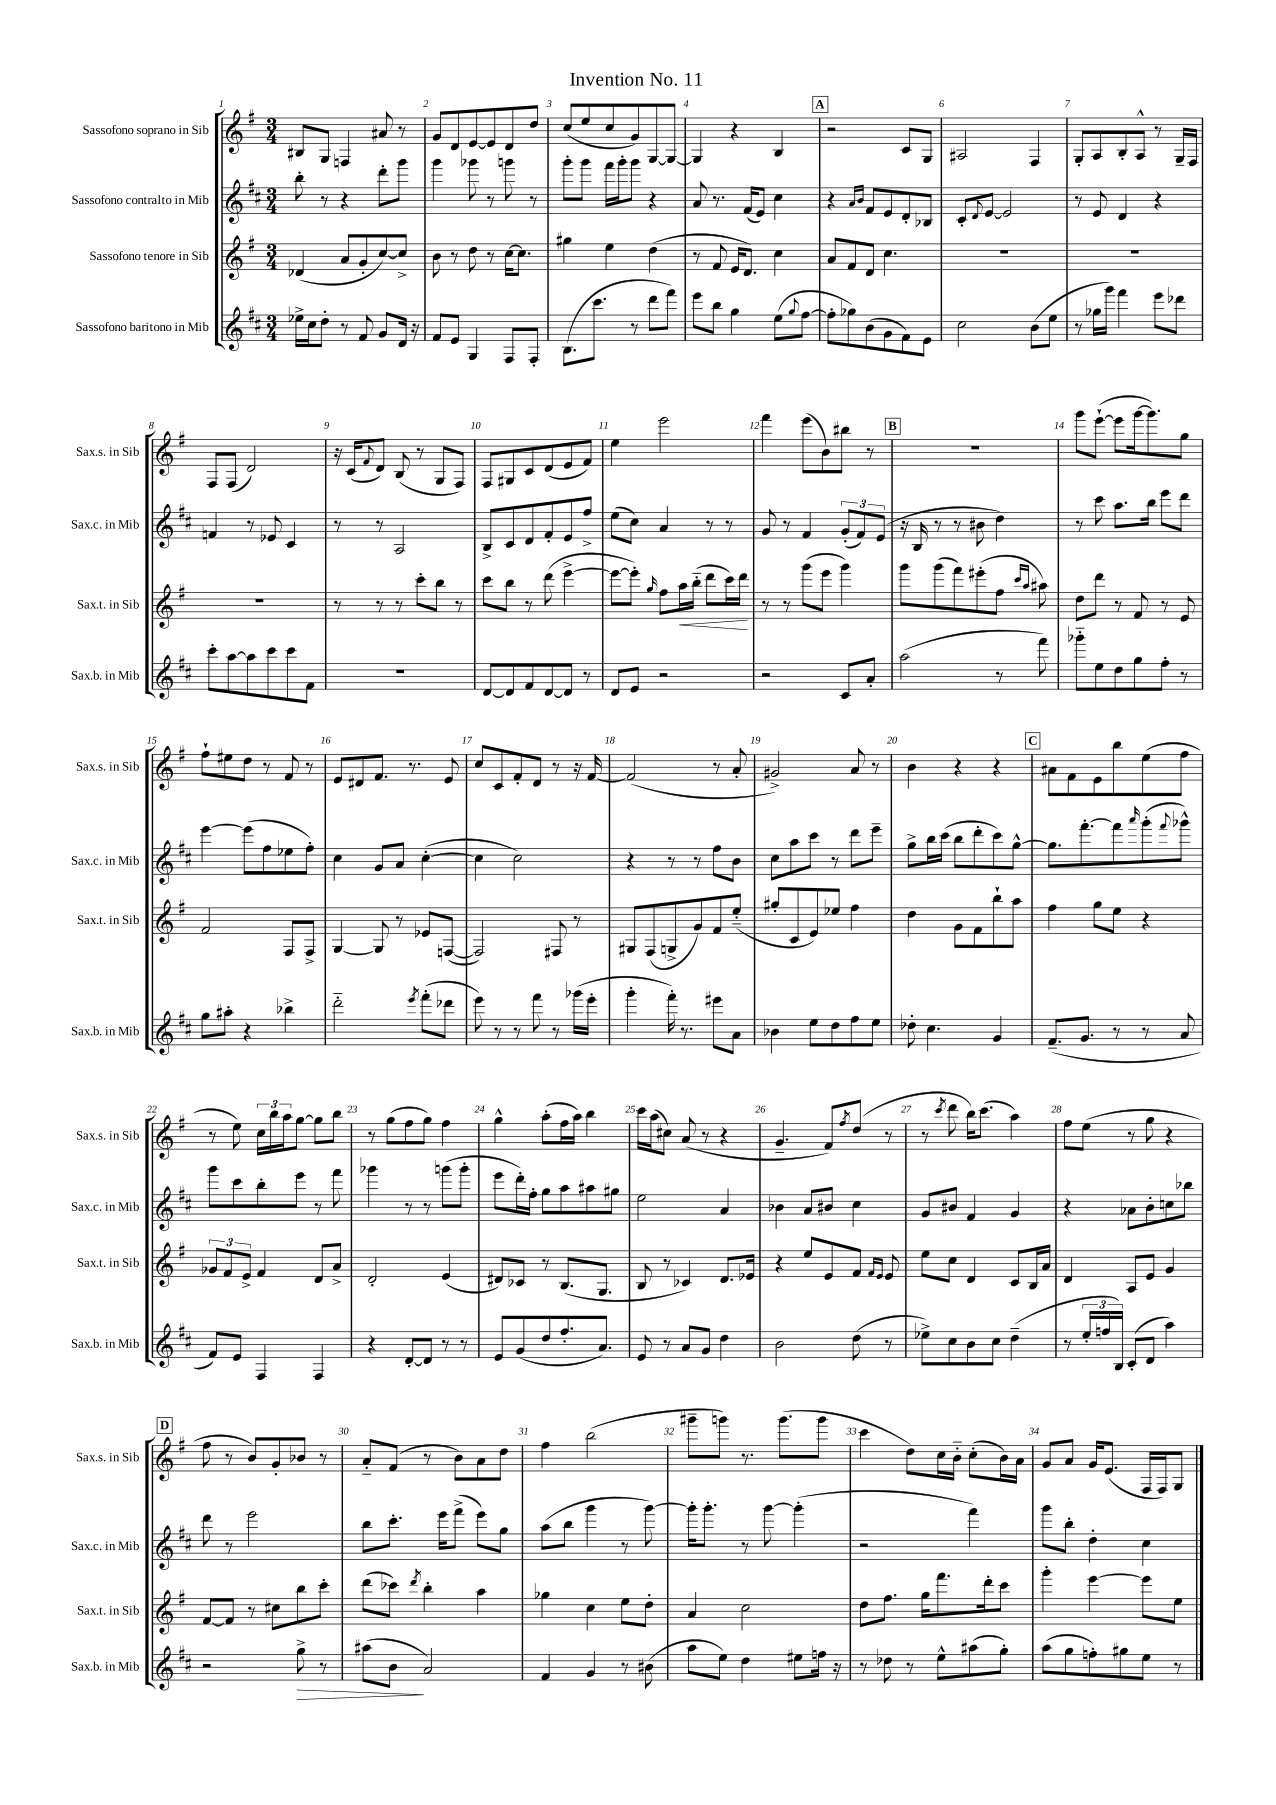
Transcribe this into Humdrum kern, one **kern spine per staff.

**kern	**dynam	**kern	**dynam	**kern	**kern
*part4	*part4	*part3	*part3	*part2	*part1
*staff4	*staff4	*staff3	*staff3	*staff2	*staff1
*I"Sassofono baritono in Mib	*	*I"Sassofono tenore in Sib	*	*I"Sassofono contralto in Mib	*I"Sassofono soprano in Sib
*I'Sax.b. in Mib	*	*I'Sax.t. in Sib	*	*I'Sax.c. in Mib	*I'Sax.s. in Sib
*clefG2	*	*clefG2	*	*clefG2	*clefG2
*k[f#c#]	*	*k[f#]	*	*k[f#c#]	*k[f#]
*M3/4	*	*M3/4	*	*M3/4	*M3/4
=1	=1	=1	=1	=1	=1
16ee-X^\LL	.	(4d-X/	.	8bb'\	8B#X/L
16cc#\J	.	.	.	.	.
8dd'\J	.	.	.	8r	8G/J
8r	.	8a/L	.	4r	4Fn/
8f#/	.	8g'/	.	.	.
8g/L	.	[8cc/)	.	8ddd'\L	8a#X/
16d/Jk	.	8cc^/J]	.	8ggg\J	8r
16r	.	.	.	.	.
=2	=2	=2	=2	=2	=2
8f#/L	.	8b\	.	4ggg\	8g/L
8e/J	.	8r	.	.	8d/
4G/	.	8dd\	.	8ggg-X\	[8e/
.	.	8r	.	8r	8e/]
8F#/L	.	[16cc\KL	.	8gggn\	8d/
.	.	8.cc\J]	.	.	.
8F#'/J	.	.	.	8r	8dd/J
=3	=3	=3	=3	=3	=3
(8.B\L	.	4gg#X\	.	8ggg'\L	(8cc/L
.	.	.	.	8ggg\J	8ee/
8.ccc#\J	.	.	.	.	.
.	.	4ee\	.	16fff#\LL	8cc/
.	.	.	.	16ggg'\J	.
8r	.	.	.	8ggg\J	8g/)
8ddd\L	.	(4dd\	.	4r	[8G/
8fff#\J)	.	.	.	.	8G/J_
=4	=4	=4	=4	=4	=4
8eee\L	.	8r	.	8a/	4G/]
8bb\J	.	8f#/	.	8.r	.
4gg\	.	16e/KL	.	.	4r
.	.	8.d/J)	.	(16f#/KL	.
.	.	.	.	8e/J)	.
(8ee\L	.	4cc\	.	4cc#\	4B/
8qqgg/	.	.	.	.	.
[8ff#\J	.	.	.	.	.
!!LO:REH:place=s1:t=A
=5	=5	=5	=5	=5	=5
8ff#'\L]	.	8a/L	.	4r	2r
8gg-X\)	.	8f#/	.	.	.
.	.	.	.	16qqa/LL	.
.	.	.	.	16qqb/JJ	.
(8b\	.	8d/J	.	8f#/L	.
8g\	.	4.cc\	.	8e/	.
8f#\)	.	.	.	8d'/	8c/L
8e\J	.	.	.	8B-X/J	8G/J
=6	=6	=6	=6	=6	=6
2cc#\	.	2.r	.	8c#'/L	2A#X/
.	.	.	.	8qqd/	.
.	.	.	.	[8e/J	.
.	.	.	.	2e/]	.
(8b\L	.	.	.	.	4F#/
8ee\J	.	.	.	.	.
=7	=7	=7	=7	=7	=7
8r	.	2.r	.	8r	8G'/L
16gg-X\LL	.	.	.	8e/	8A/
16ggg\JJ)	.	.	.	.	.
4fff#\	.	.	.	4d/	8B'/
.	.	.	.	.	8A^^/J
8eee\L	.	.	.	4r	8r
8ddd-X\J	.	.	.	.	16G~/LL
.	.	.	.	.	16F#/JJ
!!LO:LB:g=z
=8	=8	=8	=8	=8	=8
8ccc#'\L	.	2.r	.	4fn/	8F#/L
[8aa\	.	.	.	.	(8F#/J
8aa\]	.	.	.	8r	2d/)
8ccc#\	.	.	.	8e-X/	.
8ccc#\	.	.	.	4c#/	.
8f#\J	.	.	.	.	.
=9	=9	=9	=9	=9	=9
2.r	.	8r	.	8r	16r
.	.	.	.	.	(16c/KL
.	.	.	.	.	8qqf#/
.	.	8r	.	8r	8d/J)
.	.	8r	.	2A/	(8B/
.	.	8ccc'\L	.	.	8r
.	.	8bb\J	.	.	8G/L
.	.	8r	.	.	8F#/J)
=10	=10	=10	=10	=10	=10
[8d/L	.	8ccc\L	.	8B^/L	8F#/L
8d/]	.	8bb\J	.	8c#/	8G#X/
8f#/	.	8r	.	8d/	8c/
[8d/	.	(8ddd\	.	8f#'/	(8d/
8d/J]	.	[4eee^\	.	8e/	8e/
8r	.	.	.	8ff#^/J	8f#/J)
=11	=11	=11	=11	=11	=11
8d/L	.	8eee\L_	.	(8ee\L	4ee\
8e/J	.	8eee'\J])	.	8cc#\J)	.
.	.	16qqgg/	.	.	.
2r	.	8ff#\L	.	4a/	2eee\
!	!	!	!LO:HP:b	!	!
.	.	16aa\L	<	.	.
.	.	(16bb\JJ	.	.	.
.	.	8ddd\L	.	8r	.
.	.	16ccc\L)	.	8r	.
.	.	16ddd\JJ	.	.	.
.	.	.	[	.	.
=12	=12	=12	=12	=12	=12
2r	.	8r	.	8g/	4fff#\
.	.	8r	.	8r	.
.	.	(8ggg\L	.	4f#/	(8eee\L
.	.	8eee\J	.	.	8b\)
8c#/L	.	4ggg\)	.	(12g'/L	8bb#X\J
.	.	.	.	12f#/)	.
8a'/J	.	.	.	.	8r
.	.	.	.	(12e/J	.
!!LO:REH:place=s1:t=B
=13	=13	=13	=13	=13	=13
(2aa\	.	8ggg\L	.	16r	2.r
.	.	.	.	16B/	.
.	.	(8ggg\	.	8r	.
.	.	8fff#\)	.	8r	.
.	.	(8eee#X'\	.	8b#X\	.
8r	.	8ff#\J	.	4dd\)	.
.	.	16qqccc/LL	.	.	.
.	.	16qqaa/JJ	.	.	.
8fff#\)	.	8aa#X\)	.	.	.
=14	=14	=14	=14	=14	=14
8ggg-X\L	.	8dd\L	.	8r	8ggg\L
8ee\	.	8ddd\J	.	8ccc#\	([8eee`\J
8dd\	.	8r	.	8.aa\L	8eee\L]
8gg\	.	8f#/	.	.	[16ggg\k
.	.	.	.	16bb\Jk	8.ggg\])
8ff#'\J	.	8r	.	8eee\L	.
8r	.	8e/	.	8ddd\J	8gg\J
!!LO:LB:g=z
=15	=15	=15	=15	=15	=15
8gg\L	.	2f#/	.	[4eee\	8ff#`\L
8aa#X'\J	.	.	.	.	8ee#X\
4r	.	.	.	(8eee\L]	8dd\J
.	.	.	.	8ff#\	8r
4bb-X^\	.	8F#/L	.	8ee-X\	8f#/
.	.	8F#^/J	.	8ff#'\J)	8r
=16	=16	=16	=16	=16	=16
2ddd\	.	[4G/	.	4cc#\	8e/L
.	.	.	.	.	8d#X/
.	.	8G/]	.	8g/L	8.f#/J
.	.	8r	.	8a/J	.
.	.	.	.	.	8.r
8qeee/	.	.	.	.	.
(8fff#'\L	.	8e-X/L	.	([4cc#'\	.
8ddd-X\J	.	([8Fn/J	.	.	8e/
=17	=17	=17	=17	=17	=17
8eee\)	.	2F/])	.	4cc#\]	8cc/L
8r	.	.	.	.	8c/
8r	.	.	.	2cc#\)	8f#'/
8fff#\	.	.	.	.	8d/J
8r	.	8F#X/	.	.	8r
(16ggg-X\LL	.	8r	.	.	16r
16eee'\JJ	.	.	.	.	[16f#/
=18	=18	=18	=18	=18	=18
4ggg'\	.	8G#X/L	.	4r	(2f#/]
.	.	(8F#/	.	.	.
16fff#'\)	.	8Gn^/	.	8r	.
8.r	.	.	.	.	.
.	.	8g/)	.	8r	.
8eee#X\L	.	8f#/	.	8ff#\L	8r
8a\J	.	(8ee/J	.	8b\J	8a'/
=19	=19	=19	=19	=19	=19
4b-X\	.	8gg#X'/L	.	8cc#\L	2g#X^/)
.	.	8c/	.	8aa\	.
8ee\L	.	8e/)	.	8ccc#\J	.
8dd\	.	8ee-X/J	.	8r	.
8ff#\	.	4ff#\	.	8ddd\L	8a/
8ee\J	.	.	.	8eee~\J	8r
=20	=20	=20	=20	=20	=20
8dd-X'\	.	4dd\	.	8gg^\L	4b\
4.cc#\	.	.	.	16bb\L	.
.	.	.	.	(16ccc#\JJ	.
.	.	8g\L	.	8bb\L	4r
.	.	8f#\	.	8ddd'\	.
4g/	.	8bb`\	.	8ccc#\)	4r
.	.	8aa\J	.	[8gg^^\J	.
!!LO:REH:place=s1:t=C
=21	=21	=21	=21	=21	=21
(8.f#~/L	.	4ff#\	.	8.gg\L]	8a#X\L
.	.	.	.	.	8f#\
8.g/J	.	.	.	[8.fff#'\	.
.	.	8gg\L	.	.	8e\
8r	.	8ee\J	.	8fff#\]	8bb\
.	.	.	.	16qqaaa/	.
8r	.	4r	.	(8ggg'\	(8ee\
.	.	.	.	8qqfff#/	.
8a/	.	.	.	8ggg-X^^\J)	8ff#\J
!!LO:LB:g=z
=22	=22	=22	=22	=22	=22
8f#/L)	.	12g-X/L	.	8ggg\L	8r
.	.	12f#/	.	.	.
8e/J	.	.	.	8ccc#\	8ee\)
.	.	12e^/J	.	.	.
4F#/	.	4f#/	.	8bb'\	24cc\LL
.	.	.	.	.	24bb\
.	.	.	.	.	24aa\J
.	.	.	.	8eee\J	[8gg\J
4F#/	.	8d/L	.	8r	8gg\L]
.	.	8a^/J	.	8fff#\	8bb\J
=23	=23	=23	=23	=23	=23
4r	.	2d'/	.	4ggg-X\	8r
.	.	.	.	.	(8gg\L
[8d'/L	.	.	.	8r	8ff#\
8d/J]	.	.	.	8r	8gg\J)
8r	.	(4e/	.	(8gggn\L	4ff#\
8r	.	.	.	8ggg'\J	.
=24	=24	=24	=24	=24	=24
8e/L	.	8d#X/L)	.	8eee\L	4gg^^\
(8g/	.	8c-X/J	.	16ddd'\L)	.
.	.	.	.	16ff#'\JJ	.
8dd/	.	8r	.	8gg\L	(8aa'\L
8.ff#'/	.	(8.B/L	.	8aa\	16ff#\L
.	.	.	.	.	16aa\JJ)
.	.	.	.	8aa#X\	4bb\
8.a/J)	.	8.G/J	.	.	.
.	.	.	.	8gg#X\J	.
=25	=25	=25	=25	=25	=25
8e/	.	8B/	.	2ee\	16ccc\LL
.	.	.	.	.	(16aa\J
8r	.	8r	.	.	8cc#X\J)
8a/L	.	4c-X/)	.	.	(8a/
8g/J	.	.	.	.	8r
4dd\	.	8.d/L	.	4a/	4r
.	.	16e-X/Jk	.	.	.
=26	=26	=26	=26	=26	=26
2b\	.	4r	.	4b-X\	4.g~/
.	.	8ee/L	.	8a/L	.
.	.	8e/	.	8b#X/J	8f#/L)
.	.	.	.	.	8qff#/
(8dd\	.	8f#/J	.	4cc#\	(8dd/J
.	.	16qqf#/LL	.	.	.
.	.	16qqe/JJ	.	.	.
8r	.	8e/	.	.	8r
=27	=27	=27	=27	=27	=27
8ee-X^\L)	.	8ee\L	.	8g/L	8r
.	.	.	.	.	8qccc/
8cc#\	.	8cc\J	.	8b#X/J	8ddd\
8b\	.	4d/	.	4f#/	16bb\KL)
.	.	.	.	.	(8.ccc\J
8cc#\J	.	.	.	.	.
(4dd~\	.	8c/L	.	4g/	4aa\)
.	.	16B/L	.	.	.
.	.	16a/JJ	.	.	.
=28	=28	=28	=28	=28	=28
8r	.	4d/	.	4r	8ff#\L
24ee'/LL	.	.	.	.	(8ee\J
24ffn/	.	.	.	.	.
24B/JJ)	.	.	.	.	.
(8c#'/L	.	8A/L	.	8a-X\L	8r
8d/J	.	8e/J	.	8b'\	8gg\
4aa\)	.	4g/	.	8ccn\	4r
.	.	.	.	8bb-X\J	.
!!LO:LB:g=z
!!LO:REH:place=s1:t=D
=29	=29	=29	=29	=29	=29
2r	.	[8f#/L	.	8ddd\	8ff#\
.	.	8f#/J]	.	8r	8r
.	.	8r	.	2eee\	8b/L)
.	.	8cc#X\L	.	.	8g'/
!	!LO:HP:b	!	!	!	!
8gg^\	>	8bb\	.	.	8b-X/J
8r	.	8ccc'\J	.	.	8r
=30	=30	=30	=30	=30	=30
(8aa#X\L	.	(8ddd\L	.	8bb\L	8a/L
8b\J	.	8ccc-X\J)	.	8.ccc#'\J	(8f#/J
.	.	8qddd/	.	.	.
2a/)	]	4bb'\	.	.	8r
.	.	.	.	16eee\KL	.
.	.	.	.	(8fff#^\J	8b\L)
.	.	4aa\	.	8eee\L)	8a\
.	.	.	.	8gg\J	8dd\J
=31	=31	=31	=31	=31	=31
4f#/	.	4gg-X\	.	(8aa\L	4ff#\
.	.	.	.	8bb\J	.
4g/	.	4cc\	.	4ggg\	(2bb\
8r	.	8ee\L	.	8r	.
(8b#X\	.	8dd'\J	.	[8ggg\)	.
=32	=32	=32	=32	=32	=32
8aa\L	.	4a/	.	16ggg'\KL]	8ggg#X~\L
.	.	.	.	8.ggg'\J	.
8ee\J)	.	.	.	.	8gggn\J)
4dd\	.	2cc\	.	8r	8.r
.	.	.	.	[8ggg\	.
.	.	.	.	.	(8.ggg\L
8ee#X\L	.	.	.	(4ggg'\]	.
16ffn\Jk	.	.	.	.	8ggg\J
16r	.	.	.	.	.
=33	=33	=33	=33	=33	=33
8r	.	8dd\L	.	2r	4ccc\
8dd-X\	.	8.ff#\J	.	.	.
8r	.	.	.	.	8dd\L)
.	.	16gg\KL	.	.	.
8ee^^\L	.	8.fff#\	.	.	16cc\L
.	.	.	.	.	16b\JJ
(8aa#X\	.	.	.	4fff#\)	(8cc'\L
.	.	16ddd'\k	.	.	.
8gg'\J)	.	8ccc\J	.	.	16b\L)
.	.	.	.	.	16a\JJ
=34	=34	=34	=34	=34	=34
(8aa\L	.	4ggg'\	.	8ggg\L	8g/L
8gg\	.	.	.	8bb'\J	8a/J
8ffn'\)	.	[4eee\	.	4dd'\	16g/KL
.	.	.	.	.	(8.e/J
8gg#X\	.	.	.	.	.
8ee\J	.	8eee\L]	.	4cc#\	16F#/LL
.	.	.	.	.	16F#/J)
8r	.	8ee\J	.	.	8G/J
==	==	==	==	==	==
*-	*-	*-	*-	*-	*-
